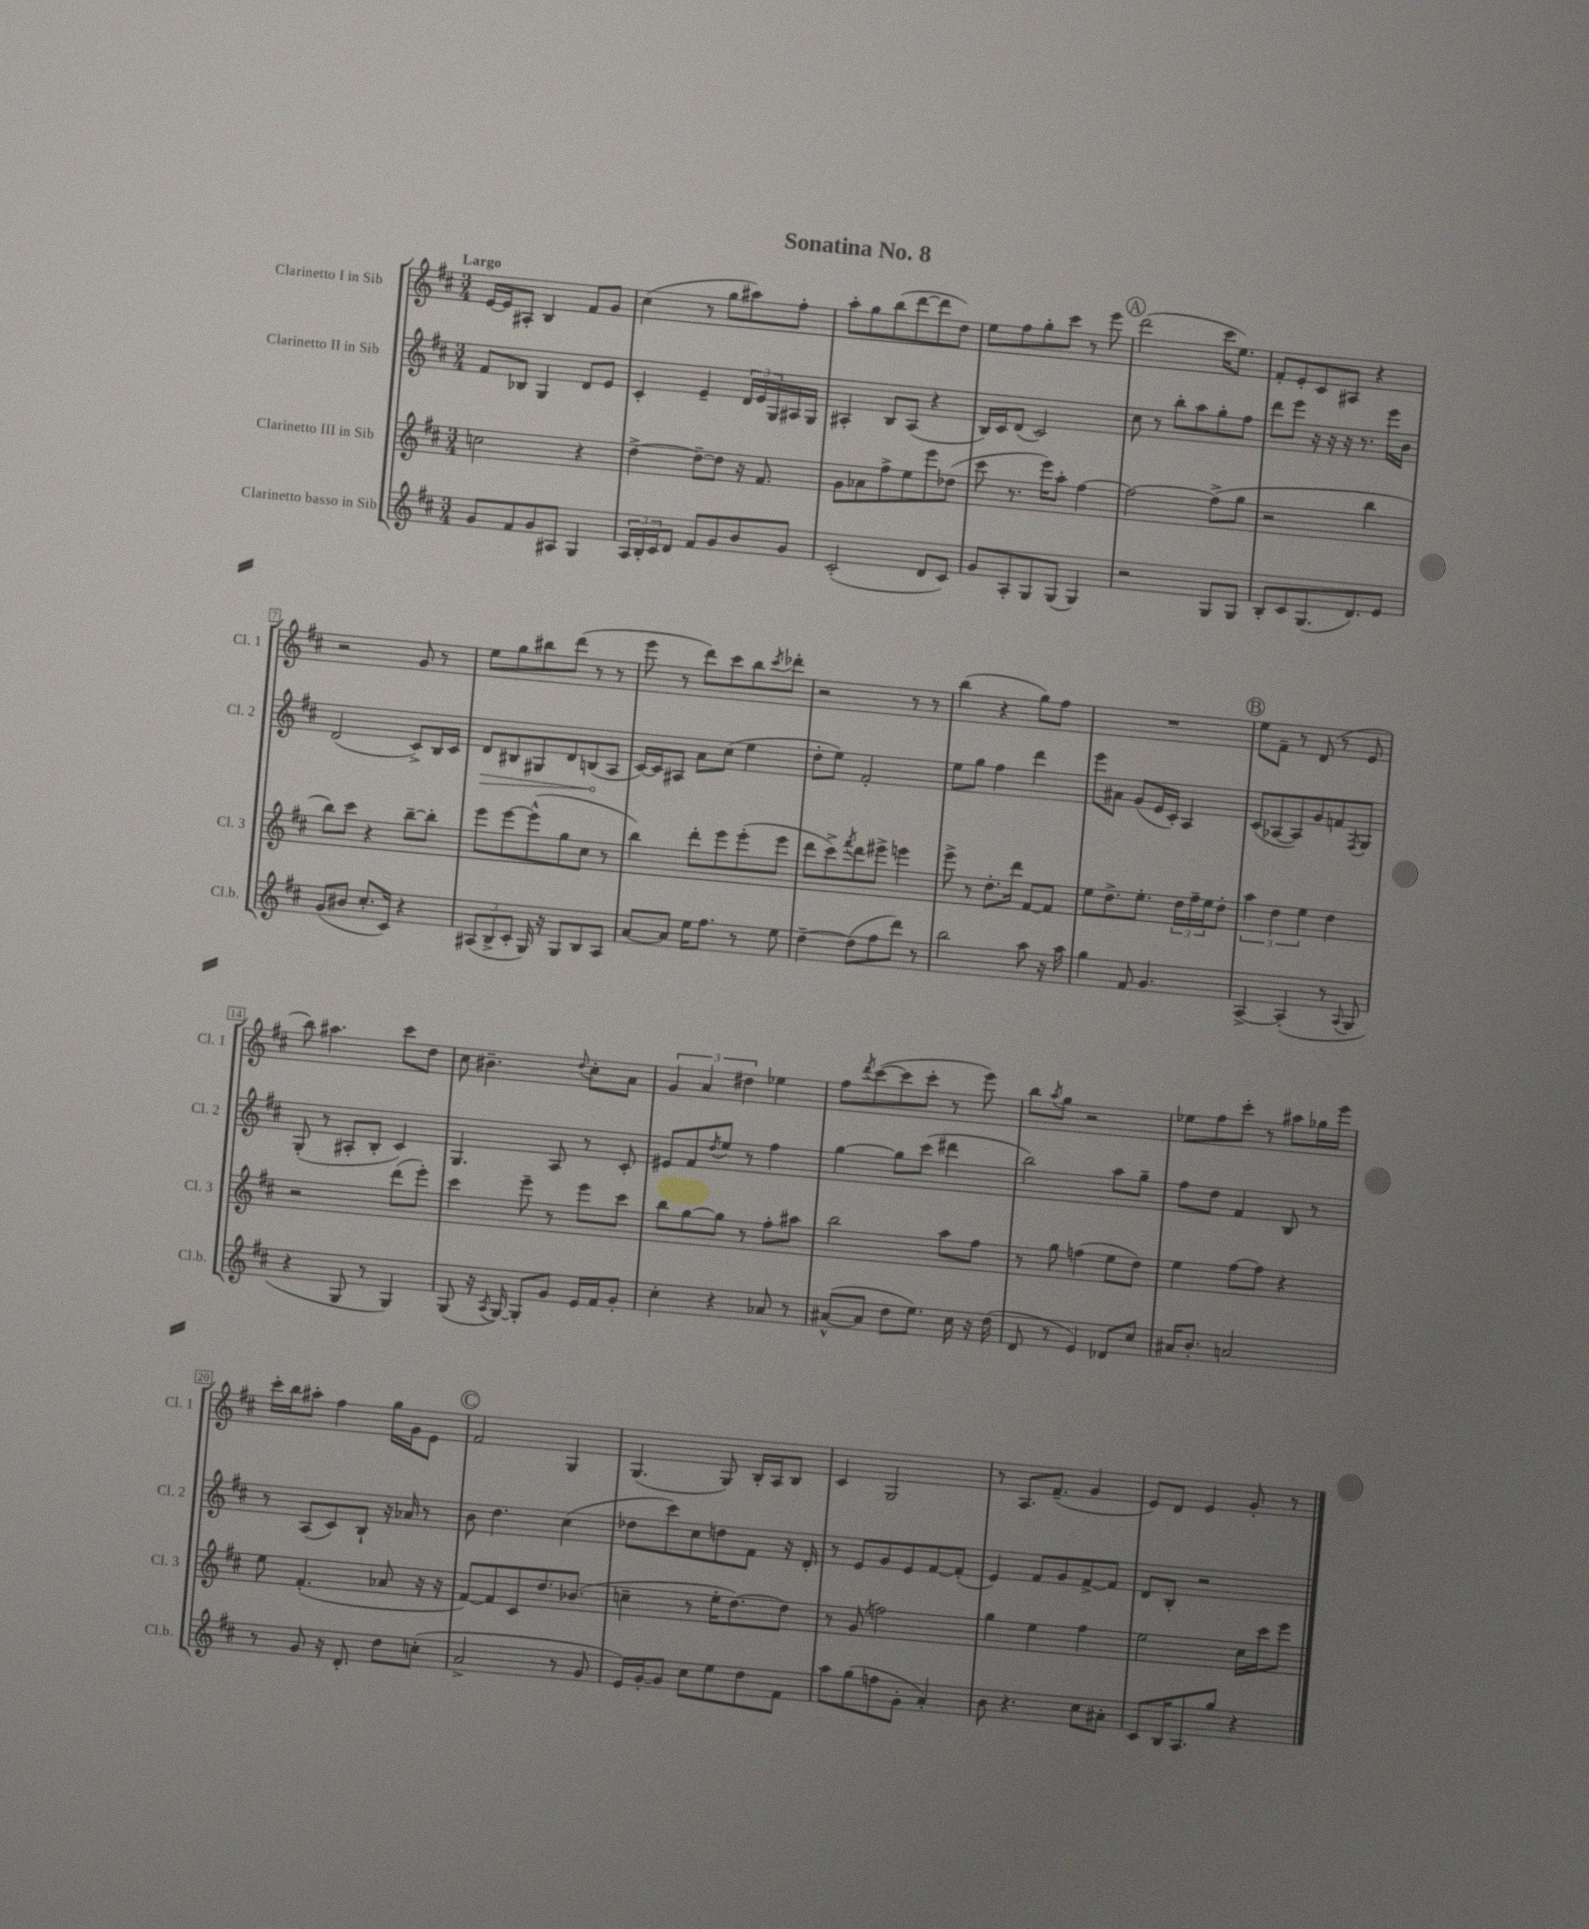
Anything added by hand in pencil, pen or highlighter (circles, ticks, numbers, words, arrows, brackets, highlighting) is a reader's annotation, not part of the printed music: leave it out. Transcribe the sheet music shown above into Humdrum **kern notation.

**kern	**kern	**kern	**dynam	**kern
*part4	*part3	*part2	*part2	*part1
*staff4	*staff3	*staff2	*staff2	*staff1
*I"Clarinetto basso in Sib	*I"Clarinetto III in Sib	*I"Clarinetto II in Sib	*	*I"Clarinetto I in Sib
*I'Cl.b.	*I'Cl. 3	*I'Cl. 2	*	*I'Cl. 1
*clefG2	*clefG2	*clefG2	*	*clefG2
*k[f#c#]	*k[f#c#]	*k[f#c#]	*	*k[f#c#]
*M3/4	*M3/4	*M3/4	*	*M3/4
=1	=1	=1	=1	=1
!	!	!	!	!LO:TX:a:B:t=Largo
8g/L	2ccn\	8f#/L	.	[16e/LL
.	.	.	.	16e/J]
8f#/	.	8B-X/J	.	8A#X'/J
8g/	.	4G/	.	4B/
8A#X/J	.	.	.	.
4G/	4r	8d/L	.	8f#/L
.	.	8e/J	.	8g/J
=2	=2	=2	=2	=2
24A/LL	[4dd^\	4c#'/	.	(4cc#\
24B'/	.	.	.	.
24c#/J	.	.	.	.
8d/J	.	.	.	.
8f#/L	8dd~\L_	4e~/	.	8r
8g/	8dd\J]	.	.	8gg\L
8b/	16r	24d/LL	.	8aa#X\)
.	.	24e/	.	.
.	8.f#/	.	.	.
.	.	24G/	.	.
8g/J	.	16A#X/	.	8ff#'\J
.	.	16G/JJ	.	.
=3	=3	=3	=3	=3
(2c#'/	8g\L	4A#X'/	.	8aa'\L
.	8a-X\	.	.	8gg\
.	8ff#^\	8B/L	.	(8bb\
.	8ee\	(8A#/J	.	[8ddd\
8d/L	8eee\	4r	.	8ddd\]
8c#/J)	(8dd-X\J	.	.	8dd\J)
=4	=4	=4	=4	=4
8g/L	8ccc#\	16B/LL)	.	8ee\L
.	.	16c#/J	.	.
8A'/	8.r	(8d/J	.	8ff#\
8G/	.	2c#/)	.	8gg'\
.	16eee\KL)	.	.	.
(8G/J	8aa'\J	.	.	8ccc#\J
4G/)	[4ff#\	.	.	8r
.	.	.	.	8eee\
!!LO:REH:place=s1:t=A
=5	=5	=5	=5	=5
2r	2ff#\_	8cc#\	.	(2ddd\
.	.	8r	.	.
.	.	8bb'\L	.	.
.	.	8aa\	.	.
8G/L	(8ff#^\L]	8gg'\	.	16ccc#\KL
.	.	.	.	8.ee\J)
8G/J	8gg\J	8ff#\J	.	.
=6	=6	=6	=6	=6
8B'/L	2r	8ddd\L	.	8f#'/L
8c#/	.	8eee\J	.	8e'/
(8.G/	.	16r	.	8c#/
.	.	16r	.	.
.	.	16r	.	8A#X/J
8.d/)	.	8.r	.	.
.	4bb\	.	.	4r
8e/J	.	16eee\LL	.	.
.	.	16b\JJ	.	.
!!LO:LB:g=z
=7	=7	=7	=7	=7
(8g/L	8bb\L)	(2d/	.	2r
8b#X/J	8ccc#\J	.	.	.
8.cc#'/L	4r	.	.	.
16c#/Jk)	.	.	.	.
4r	[8bb~\L	8c#^/L)	.	8g/
.	8bb'\J]	16B/L	.	8r
.	.	16c#/JJ	.	.
=8	=8	=8	=8	=8
!	!	!	!LO:HP:b	!
(12A#X/L	8eee\L	8d/L	>	8ee\L
12B^/	.	.	.	.
.	[8eee\	8B#X/	.	8gg\
12c#'/J	.	.	.	.
16G/)	(8eee^^\]	8G#X/	.	8bb#X\
16r	.	.	.	.
8G/L	8gg\	8d/	.	(8ddd\J
8B/	8cc#\J	(8Bn/	.	8r
8A#/J	8r	8A/J	]	8r
=9	=9	=9	=9	=9
[8a/L	4bb\)	[16c#/LL)	.	8eee\
.	.	16c#/J]	.	.
8a/J]	.	8A#X/J	.	8r
16ee\KL	8ddd'\L	8a\L	.	8ddd\L)
8.ff#\J	.	.	.	.
.	8eee\	(8cc#\J	.	8ccc#\
8r	(8eee'\	4ee\	.	8bb\
.	.	.	.	8qccc#/
8ee\	8eee\J	.	.	8ddd-X'\J
=10	=10	=10	=10	=10
[4dd~\	8ddd\L	8dd'\L	.	2r
.	8ccc#^\)	8ee\J)	.	.
.	8qfff#/	.	.	.
(8dd\L]	8ddd\	2f#'/	.	.
8ff#\	8eee#X^\J	.	.	.
8ddd\J)	4eeen\	.	.	8r
8r	.	.	.	8r
=11	=11	=11	=11	=11
2bb\	8eee^\	8ee\L	.	(4bb\
.	8r	8gg\J	.	.
.	8.dd'\L	4ff#\	.	4r
.	16ddd\Jk	.	.	.
8aa\	[8f#/L	4ddd\	.	8gg\L)
16r	8f#/J]	.	.	8ff#\J
16aa\	.	.	.	.
=12	=12	=12	=12	=12
4gg\	8ee\L	8eee\L	.	2.r
.	8.dd^\	8a#X\J	.	.
8f#/	.	(8g/L	.	.
.	8.ee'\J	.	.	.
4.g/	.	16e/L	.	.
.	.	16c#'/JJ)	.	.
.	24dd\LL	4A/	.	.
.	24ff#~\	.	.	.
.	24ee\J	.	.	.
.	8dd'\J	.	.	.
!!LO:REH:place=s1:t=B
=13	=13	=13	=13	=13
[4A^/	6aa\	(8c#/L	.	8ee\L
.	.	[8A-X/	.	8f#~\J
.	6dd\	.	.	.
(4A'/]	.	8A-/])	.	8r
.	6ee\	.	.	.
.	.	8g/	.	(8d/
8r	4dd\	8fn/	.	8r
8qqA/	.	8qF#/	.	.
8G/	.	8G/J	.	8e/
!!LO:LB:g=z
=14	=14	=14	=14	=14
4r	2r	(8G'/	.	8bb\)
.	.	8r	.	4.aa#X\
8G/	.	8A#X'/L	.	.
8r	.	8B'/J	.	.
4G/)	(8ddd\L	4c#/)	.	8ccc#\L
.	8eee'\J)	.	.	8dd\J
=15	=15	=15	=15	=15
(8G/	4ccc#\	4.G/	.	8cc#\
16r	.	.	.	4.b#X~\
8qA/	.	.	.	.
[16G/)	.	.	.	.
8G'/L]	8eee~\	.	.	.
8g/J	8r	8A/	.	.
.	.	.	.	8qqdd/
16e/LL	8eee\L	8r	.	8cc#'\L
16f#/J	.	.	.	.
8g'/J	8ccc#\J	8c#'/	.	8a\J
=16	=16	=16	=16	=16
4cc#'\	8bb\L	8e#X/L	.	6g/
.	[8gg\	8f#/	.	.
.	.	.	.	6a/
.	.	8qdd/	.	.
4r	8gg\J]	8ee/J	.	.
.	.	.	.	6dd#X\
.	8r	8r	.	.
8a-X/	8ff#'\L	4ff#\	.	4ee-X\
8r	8aa#X\J	.	.	.
=17	=17	=17	=17	=17
([8a#X^^/L	2bb\	[4gg\	.	8ff#\L
.	.	.	.	8qddd/
8a#/J]	.	.	.	([8ccc#\
8dd\L	.	8gg\L]	.	8ccc#\]
8.ee\J)	.	(8ccc#\J	.	8ccc#'\J
.	8aa\L	4ddd#X\	.	8r
16cc#\	.	.	.	.
16r	8ff#\J	.	.	8eee\)
(16dd\	.	.	.	.
=18	=18	=18	=18	=18
8d/	8r	2bb\)	.	8bb\L
.	.	.	.	8qaa/
8r	8gg\	.	.	8gg\J
4e/)	(4ffn\	.	.	2r
8d-X/L	8ee\L	8aa\L	.	.
8cc#/J	8dd\J)	8gg~\J	.	.
=19	=19	=19	=19	=19
16a#X/KL	4ee\	8ff#\L	.	8ee-X\L
8.b'/J	.	.	.	.
.	.	8dd\J	.	8ff#\
2an/	[8ff#\L	4f#/	.	8ccc#'\J
.	8ff#\J]	.	.	8r
.	4r	8B/	.	8aa#X\L
.	.	8r	.	16gg-X\L
.	.	.	.	16eee\JJ
!!LO:LB:g=z
=20	=20	=20	=20	=20
8r	8ee\	8r	.	16ccc#'\LL
.	.	.	.	16bb\J
8g/	(4.f#'/	(8A/L	.	8aa#X'\J
16r	.	8c#/)	.	4ff#\
8.d'/	.	.	.	.
.	.	8B`/J	.	.
8dd\L	8a-X/	16r	.	16gg\LL
.	.	16a-X/	.	16g\J
(8ccn'\J	16r	8r	.	8e\J
.	16r	.	.	.
!!LO:REH:place=s1:t=C
=21	=21	=21	=21	=21
2a^/	[8f#/L)	8b\	.	2f#/
.	8f#/]	4.dd\	.	.
.	8c#/	.	.	.
.	8.dd/	.	.	.
8r	.	(4cc#\	.	4G/
.	(8.b-X/J	.	.	.
8g/	.	.	.	.
=22	=22	=22	=22	=22
16e/LL)	4ccn~\	8dd-X\L	.	(4.G/
[16g'/J	.	.	.	.
8g/J]	.	8ccc#\)	.	.
8cc#\L	8r	8cc#\	.	.
8ee\	16ee'\KL	8ddn\	.	8G/)
.	[8.dd\)	.	.	.
8dd\	.	8f#\J	.	16B'/LL
.	.	.	.	16A/J
8f#\J	8dd\J]	16r	.	8B/J
.	.	16d'/	.	.
=23	=23	=23	=23	=23
8aa\L	8r	8r	.	4c#/
(8gg\	(8g/	8e/L	.	.
8ffn\	2ffn\)	8g/	.	2G/
8g'\J	.	8e/	.	.
4a'/)	.	[8f#/	.	.
.	.	(8f#'/J]	.	.
=24	=24	=24	=24	=24
8b\	4gg\	4e/)	.	8r
4.r	.	.	.	8.A/L
.	4ee\	8f#/L	.	.
.	.	.	.	(8.f#~/J
.	.	8g/	.	.
8cc#\L	4ff#\	[8f#^/	.	4g/
8a#X'\J	.	8f#/J]	.	.
=25	=25	=25	=25	=25
8c#/L	2ee\	8d/L	.	8e/L)
16B/K	.	8B'/J	.	8d/J
8.A/	.	.	.	.
.	.	2r	.	4e/
8gg/J	.	.	.	.
4r	16cc#\LL	.	.	8g'/
.	16ccc#\J	.	.	.
.	8eee\J	.	.	8r
==	==	==	==	==
*-	*-	*-	*-	*-
